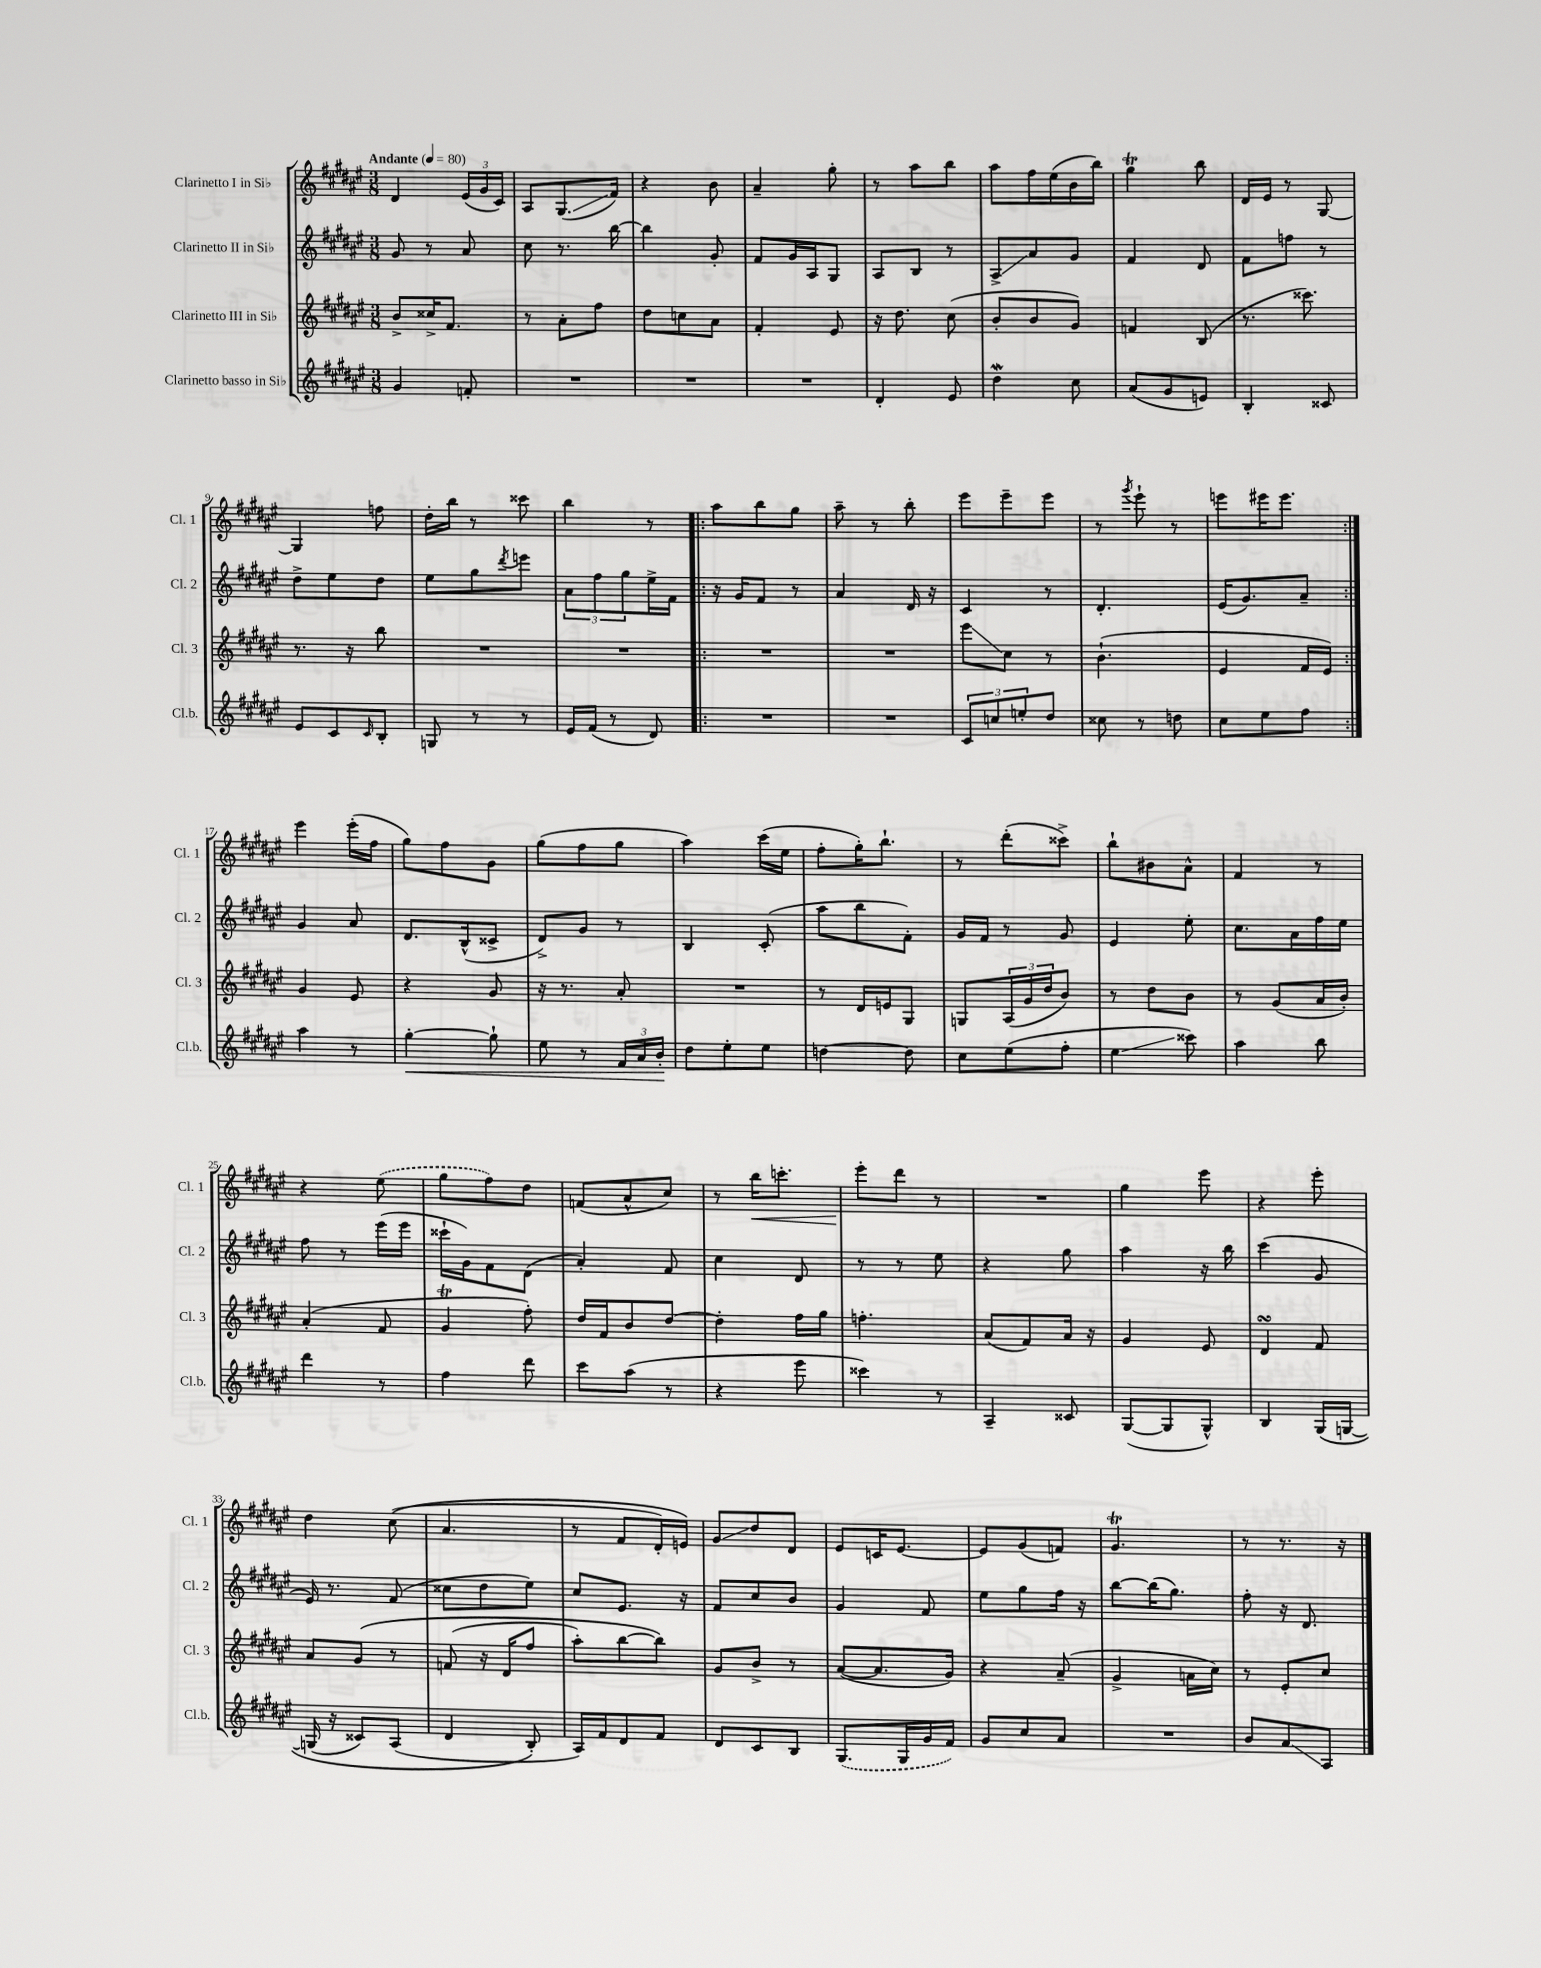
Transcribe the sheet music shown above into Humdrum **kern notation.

**kern	**kern	**kern	**kern
*staff4	*staff3	*staff2	*staff1
*clefG2	*clefG2	*clefG2	*clefG2
*k[f#c#g#d#a#e#]	*k[f#c#g#d#a#e#]	*k[f#c#g#d#a#e#]	*k[f#c#g#d#a#e#]
*M3/8	*M3/8	*M3/8	*M3/8
*MM80	*MM80	*MM80	*MM80
4g#/	8b^/L	8g#/	4d#/
.	16cc##^/K	8r	.
.	8.f#/J	.	.
8f'/	.	8a#/	(24e#/LL
.	.	.	24g#/
.	.	.	24c#/JJ)
=	=	=	=
4.r	8r	8cc#\	8A#/L
.	8a#'\L	8.r	(8.G#/
.	8ff#\J	.	.
.	.	[16bb\	16f#/Jk)
=	=	=	=
4.r	8dd#\L	4bb\]	4r
.	8cc\	.	.
.	8a#\J	8g#'/	8b\
=	=	=	=
4.r	4f#'/	8f#/L	4a#~/
.	.	16g#/L	.
.	.	16A#/J	.
.	8e#/	8G#/J	8gg#'\
=	=	=	=
4d#'/	16r	8A#/L	8r
.	8.dd#\	.	.
.	.	8B/J	8aa#\L
8e#/	(8cc#\	8r	8bb\J
=	=	=	=
4dd#\	8b'/L	8A#^/L	8aa#\L
.	8b/	8a#/	16ff#\L
.	.	.	(16ee#\
8cc#\	8g#/J)	8g#/J	16b\
.	.	.	16bb\JJ)
=	=	=	=
(8a#/L	4f/	4f#/	4gg#\
8g#/	.	.	.
8e/J)	(8B/	8d#/	8bb\
=	=	=	=
4B'/	8.r	8f#\L	16d#/LL
.	.	.	16e#/JJ
.	.	8ff\J	8r
.	8.ccc##\)	.	.
8c##/	.	8r	[8G#/
=	=	=	=
8e#/L	8.r	8dd#^\L	4G#/]
8c#/	.	8ee#\	.
.	16r	.	.
16qqc#/	.	.	.
8B'/J	8bb\	8dd#\J	8ff\
=	=	=	=
8G/	4.r	8ee#\L	16dd#'\LL
.	.	.	16bb\JJ
8r	.	8gg#\	8r
.	.	8qddd#/	.
8r	.	8eee\J	8ccc##\
=	=	=	=
16e#/LL	4.r	12a#\L	4bb\
(16f#/JJ	.	.	.
.	.	12ff#\	.
8r	.	.	.
.	.	12gg#\	.
8d#/)	.	16ee#^\L	8r
.	.	16f#\JJ	.
=!|:	=!|:	=!|:	=!|:
4.r	4.r	16r	8aa#\L
.	.	16g#/LK	.
.	.	8f#/J	8bb\
.	.	8r	8gg#\J
=	=	=	=
4.r	4.r	4a#/	8aa#~\
.	.	.	8r
.	.	16d#/	8bb'\
.	.	16r	.
=	=	=	=
12c#/L	8eee#\L	4c#/	8eee#\L
12cc/	.	.	.
.	8cc#\J	.	8eee#~\
12ee'/	.	.	.
8dd#/J	8r	8r	8eee#\J
=	=	=	=
8cc##\	(4.b`\	4.d#'/	8r
.	.	.	8qggg#/
8r	.	.	8eee#`\
8dd\	.	.	8r
=	=	=	=
8cc#\L	4e#/	(16e#/LK	8eee\L
.	.	8.g#/)	.
8ee#\	.	.	16eee#\K
.	.	.	8.eee#\J
8ff#\J	16f#/LL	8a#~/J	.
.	16e#/JJ)	.	.
=:|!	=:|!	=:|!	=:|!
4aa#\	4g#/	4g#/	4eee#\
8r	8e#/	8a#/	(16eee#'\LL
.	.	.	16ff#\JJ
=	=	=	=
[4gg#'\	4r	8.d#/L	8gg#\L)
.	.	.	8ff#\
.	.	(16B^^/k	.
8gg#`\]	8g#/	8c##^/J	8g#\J
=	=	=	=
8ee#\	16r	8d#^/L)	(8gg#\L
.	8.r	.	.
8r	.	8g#/J	8ff#\
24f#/LL	8a#'/	8r	8gg#\J
24a#/	.	.	.
24b'/JJ	.	.	.
=	=	=	=
8dd#\L	4.r	4B/	4aa#\)
8ee#'\	.	.	.
8ee#\J	.	(8c#'/	(16ccc#\LL
.	.	.	16ee#\JJ
=	=	=	=
[4dd\	8r	8aa#\L	8ff#'\L
.	16d#/LL	8bb\	16gg#'\K)
.	16e/J	.	8.bb`\J
8dd\]	8G#/J	8f#'\J)	.
=	=	=	=
8cc#\L	8G/L	16g#/LL	8r
.	.	16f#/JJ	.
(8ee#\	(24A#/L	8r	(8ddd#'\L
.	24g#/	.	.
.	24dd#/J	.	.
8ff#'\J	8b/J)	8g#/	8ccc##^\J)
=	=	=	=
4ee#\	8r	4e#/	8bb`\L
.	8dd#\L	.	8b#\
8ccc##\)	8b\J	8ee#'\	8a#^^\J
=	=	=	=
4aa#\	8r	8.cc#\L	4f#/
.	(8g#/L	.	.
.	.	16a#\L	.
8bb\	16a#/L	16ff#\	8r
.	16b'/JJ)	16ee#\JJ	.
=	=	=	=
4ddd#\	(4a#'/	8ff#\	4r
.	.	8r	.
8r	8f#/	(16eee#\LL	(8ee#\
.	.	16eee#\JJ	.
=	=	=	=
4ff#\	4g#/	16ccc##`\LL	8gg#\L
.	.	16g#\J)	.
.	.	8f#\	8ff#\)
8ddd#\	8ff#'\)	(8d#\J	8dd#\J
=	=	=	=
8ccc#\L	16dd#/LL	4a#'/)	(8f/L
.	16f#/J	.	.
(8aa#\J	8b/	.	8a#^^/
8r	[8dd#/J	8f#/	8cc#/J)
=	=	=	=
4r	4dd#'\]	4cc#\	8r
.	.	.	16bb\LK
.	.	.	8.ccc'\J
8eee#\	16ff#\LL	8d#/	.
.	16gg#\JJ	.	.
=	=	=	=
4ccc##\)	4.ff'\	8r	8eee#'\L
.	.	8r	8ddd#\J
8r	.	8ee#\	8r
=	=	=	=
4A#~/	(8a#/L	4r	4.r
.	8f#/)	.	.
8c##/	16a#/Jk	8gg#\	.
.	16r	.	.
=	=	=	=
([8G#/L	4g#/	4aa#\	4gg#\
8G#/]	.	.	.
8G#^^/J)	8e#/	16r	8eee#\
.	.	16bb\	.
=	=	=	=
4B/	4d#/	(4ccc#\	4r
&(16G#/LL	8f#/	8g#/	8eee#'\
[16G/JJ	.	.	.
=	=	=	=
(16G/]	8a#/L	16e#/)	4dd#\
16r	.	8.r	.
8c##/L)	&(8g#/J	.	.
(8A#/J	8r	(8f#/	&((8cc#\
=	=	=	=
4d#/	(8f/	8cc##\L	4.a#/
.	16r	8dd#\	.
.	16d#/LK	.	.
8B'/&)	8ff#/J	8ee#\J)	.
=	=	=	=
16A#/LL)	8aa#'\L)	8cc#/L	8r
16f#/J	.	.	.
8d#/	[8bb\	8.e#/J	8f#/L
8f#/J	8bb\]J&)	.	16d#'/L)
.	.	16r	16e/JJ&)
=	=	=	=
8d#/L	8g#/L	8f#/L	8g#/L
8c#/	8b^/J	8cc#/	8dd#/
8B/J	8r	8b/J	8d#/J
=	=	=	=
(8.G#/L	([8a#/L	4g#/	8e#/L
.	8.a#/]	.	16c/K
16G#/L	.	.	[8.e#/J
16g#/	.	8f#/	.
16f#/JJ)	16g#/Jk)	.	.
=	=	=	=
8g#/L	4r	8ee#\L	8e#/]L
8cc#/	.	8gg#\	(8g#/
8a#/J	(8a#~/	16ff#\Jk	8f/J)
.	.	16r	.
=	=	=	=
4.r	4g#^/	[8bb\L	4.g#/
.	.	(16bb\]K	.
.	.	8.gg#\J)	.
.	16a\LL	.	.
.	16cc#\JJ)	.	.
=	=	=	=
8b/L	8r	8ff#'\	8r
8a#/	8e#'/L	16r	8.r
.	.	8.d#/	.
8A#/J	8cc#/J	.	.
.	.	.	16r
==	==	==	==
*-	*-	*-	*-
